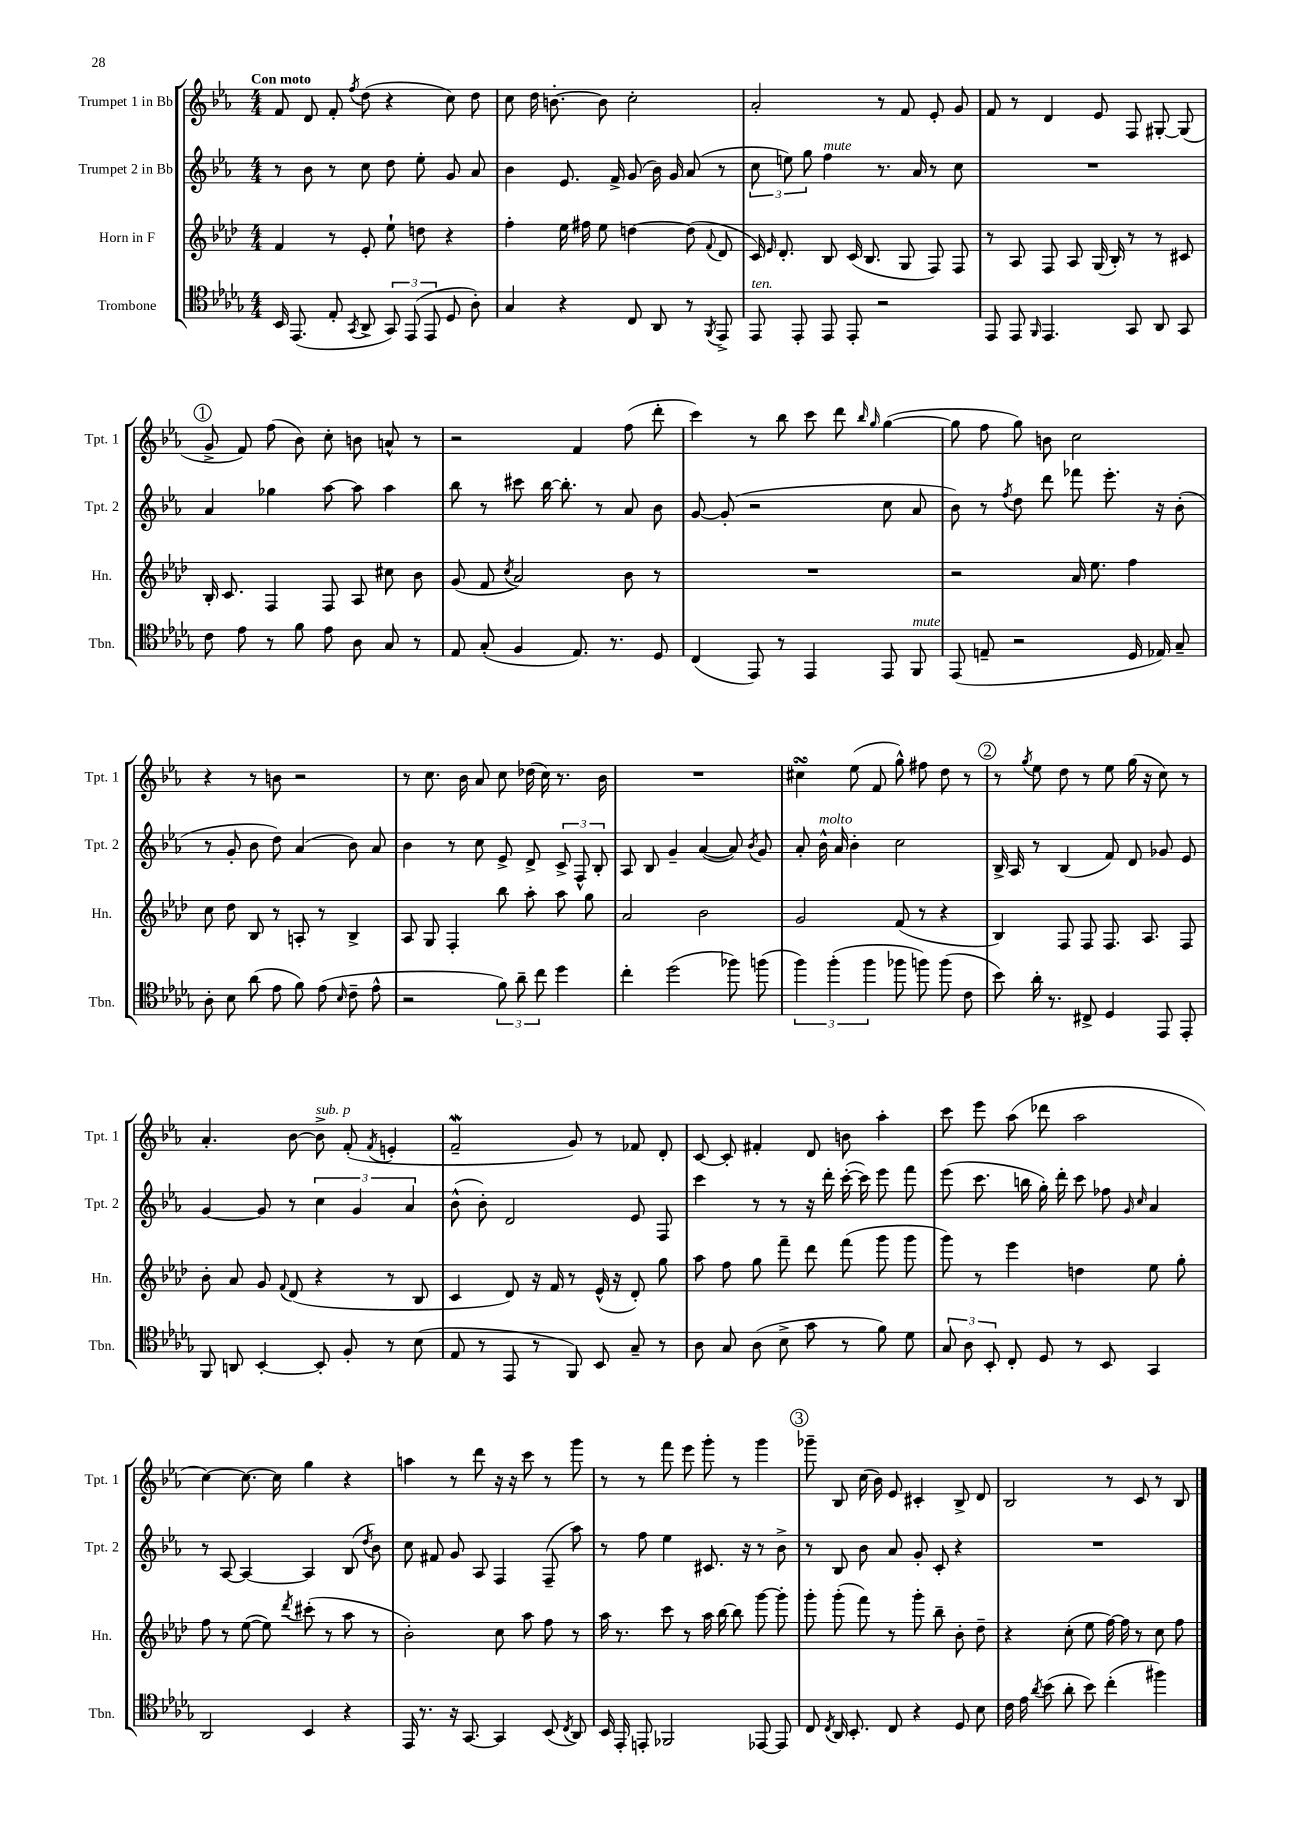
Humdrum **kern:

**kern	**kern	**kern	**kern
*part4	*part3	*part2	*part1
*staff4	*staff3	*staff2	*staff1
*I"Trombone	*I"Horn in F	*I"Trumpet 2 in Bb	*I"Trumpet 1 in Bb
*I'Tbn.	*I'Hn.	*I'Tpt. 2	*I'Tpt. 1
*clefC4	*clefG2	*clefG2	*clefG2
*k[b-e-a-d-g-]	*k[b-e-a-d-]	*k[b-e-a-]	*k[b-e-a-]
*M4/4	*M4/4	*M4/4	*M4/4
=1	=1	=1	=1
!	!	!	!LO:TX:a:B:t=Con moto
16BB-/	4f/	8r	8f/
(8.EE-/	.	.	.
.	.	8b-\	8d/
8E-'/	8r	8r	8f'/
8qGG-/	.	.	8qff/
8AA-^/	8e-'/	8cc\	(8dd\
12GG-/)	8ee-`\	8dd\	4r
(12EE-/	.	.	.
.	8ddn\	8ee-'\	.
12EE-/	.	.	.
8D-/	4r	8g/	8cc\)
8A-'\)	.	8a-/	8dd\
=2	=2	=2	=2
4G-/	4ff'\	4b-\	8cc\
.	.	.	16dd\
.	.	.	[8.bn'\
4r	16ee-\	8.e-/	.
.	16ff#X\	.	.
.	8ee-\	.	8b\]
.	.	16f^/	.
8C/	[4ddn\	(8g/	2cc'\
8AA-/	.	16b-\)	.
.	.	16g/	.
8r	(8dd\]	(8a-/	.
8qFF/	8qqf/	.	.
8EE-^/	8d-/	8r	.
=3	=3	=3	=3
!LO:TX:a:i:t=ten.	!	!	!
8EE-/	16c/)	12cc\	2a-'/
.	16qqe-/	.	.
.	8.d-'/	.	.
.	.	12een\)	.
8EE-'/	.	.	.
.	.	12gg\	.
!	!	!LO:TX:a:i:t=mute	!
8EE-/	8B-/	4ff\	.
8EE-'/	(16c/	.	.
.	8.B-/	.	.
2r	.	8.r	8r
.	8G/	.	8f/
.	.	16a-/	.
.	8F/)	8r	8e-'/
.	8F/	8cc\	8g/
=4	=4	=4	=4
8EE-/	8r	1r	8f/
8EE-/	8A-/	.	8r
16qqFF/	.	.	.
4.EE-/	8F/	.	4d/
.	8A-/	.	.
.	(16G/	.	8e-/
.	16B-'/)	.	.
8GG-/	8r	.	8F/
8AA-/	8r	.	[8G#X'/
8GG-/	8c#X/	.	(8G#/]
!!LO:LB:g=z
!!LO:REH:place=s1:t=1
=5	=5	=5	=5
8c\	16B-'/	4a-/	8g^/
.	8.c/	.	.
8e-\	.	.	8f/)
8r	4F/	4gg-X\	(8ff\
8f\	.	.	8b-\)
8e-\	8F/	[8aa-\	8cc'\
8A-\	8A-/	8aa-\]	8bn\
8G-/	8cc#X\	4aa-\	8an^^/
8r	8b-\	.	8r
=6	=6	=6	=6
8E-/	(8g/	8bb-\	2r
(8G-'/	8f/	8r	.
.	8qcc/	.	.
4F/	2a-/)	8ccc#X\	.
.	.	[16bb-\	.
.	.	8.bb-'\]	.
8.E-/)	.	.	4f/
.	.	8r	.
8.r	.	.	.
.	8b-\	8a-/	(8ff\
8D-/	8r	8b-\	8ddd'\
=7	=7	=7	=7
(4C/	1r	[8g/	4ccc\)
.	.	(8g'/]	.
8EE-/)	.	2r	8r
8r	.	.	8bb-\
4EE-/	.	.	8ccc\
.	.	.	8ddd\
.	.	.	16qqbb-/
.	.	.	16qqgg/
8EE-/	.	8cc\	([4gg\
!LO:TX:a:i:t=mute	!	!	!
8FF/	.	8a-/	.
=8	=8	=8	=8
(8EE-/	2r	8b-\)	8gg\]
8En~/	.	8r	8ff\
.	.	8qff/	.
2r	.	8dd\	8gg\)
.	.	8ddd\	8bn\
.	16a-/	8fff-X\	2cc\
.	8.ee-\	.	.
.	.	8.eee-'\	.
16D-/	4ff\	.	.
16E-X/)	.	16r	.
8G-~/	.	(8b-'\	.
!!LO:LB:g=z
=9	=9	=9	=9
8A-'\	8cc\	8r	4r
8B-\	8dd-\	8g'/	.
(8a-\	8B-/	8b-\	8r
8e-\	8r	8dd\)	8bn\
8f\)	8An'/	(4a-/	2r
(8e-\	8r	.	.
16qqB-/	.	.	.
8c~\	4B-^/	8b-\)	.
8e-^^\	.	8a-/	.
=10	=10	=10	=10
2r	8A-/	4b-\	8r
.	8G/	.	8.cc\
.	4F'/	8r	.
.	.	.	16b-\
.	.	8cc\	8a-/
12f\)	8bb-\	8e-^/	8cc\
12a-~\	.	.	.
.	8aa-'\	8d^/	(16dd-X\
12cc\	.	.	.
.	.	.	16cc\)
4dd-\	8aa-\	12c^/	8.r
.	.	12F^^/	.
.	8gg\	.	.
.	.	12B-'/	.
.	.	.	16b-\
=11	=11	=11	=11
4cc'\	2a-/	8A-/	1r
.	.	8B-/	.
(2dd-\	.	4g~/	.
.	2b-\	([4a-/	.
8ff-X\)	.	8a-/])	.
.	.	8qb-/	.
(8ffn\	.	8g/	.
=12	=12	=12	=12
6ff\)	2g/	8a-'/	4cc#XsSsS\
!	!	!LO:TX:a:i:t=molto	!
.	.	16b-^^\	.
(6ff'\	.	.	.
.	.	16a-/	.
.	.	4b-'\	(8ee-\
6ff\	.	.	.
.	.	.	8f/
8ff-X\	(8f/	2cc\	8gg^^\)
8ffn\)	8r	.	8ff#X\
(8ff\	4r	.	8dd\
8c\	.	.	8r
!!LO:REH:place=s1:t=2
=13	=13	=13	=13
8b-\)	4B-/)	16B-^/	8r
.	.	16A-/	.
.	.	.	8qgg/
16a-'\	.	8r	8ee-\
8.r	.	.	.
.	8F/	(4B-/	8dd\
8C#X^/	8F/	.	8r
4D-/	8.F/	8f/)	8ee-\
.	.	8d/	(16gg\
.	8.A-/	.	16r
8EE-/	.	8g-X/	8cc\)
8EE-'/	8F/	8e-/	8r
!!LO:LB:g=z
=14	=14	=14	=14
8FF/	8b-'\	[4g/	4.a-'/
8AAn/	8a-/	.	.
[4BB-'/	8g/	8g/]	.
.	8qqf/	.	.
.	(8d-/	8r	[8b-\
!	!	!	!LO:TX:a:i:t=sub. p
8BB-'/]	4r	6cc\	8b-^\]
8F'/	.	.	(8f'/
.	.	6g/	.
.	.	.	8qf/
8r	8r	.	4en'/
.	.	6a-/	.
(8B-\	8B-/	.	.
=15	=15	=15	=15
8E-/	4c/	(8b-^^\	2fW~/
8r	.	8b-'\)	.
8EE-/	8d-/)	2d/	.
8r	16r	.	.
.	16f/	.	.
8FF/)	8r	.	8g/)
8BB-/	(16e-^^/	.	8r
.	16r	.	.
8G-~/	8d-'/)	8e-/	8f-X/
8r	8gg\	8F/	8d'/
=16	=16	=16	=16
8A-\	8aa-\	4ccc\	[8c/
8G-/	8ff\	.	8c'/]
(8A-\	8gg\	8r	4f#X'/
8B-^\	8fff~\	8r	.
8g-\	8ddd-\	16r	8d/
.	.	16ddd'\	.
8r	(8fff\	([16ccc'\	8bn\
.	.	16ccc\])	.
8f\)	8ggg\	8eee-\	4aa-'\
8d-\	8ggg\	8fff\	.
=17	=17	=17	=17
12G-/	8ggg\)	(8eee-\	8ccc\
12A-\	.	.	.
.	8r	8.ccc\	8eee-\
12BB-'/	.	.	.
8C'/	4eee-\	.	(8aa-\
.	.	16bbn\	.
8D-/	.	16gg'\)	8ddd-X\
.	.	16ddd'\	.
8r	4ddn\	8ccc\	2aa-\
8BB-/	.	8ff-X\	.
.	.	16qqg/	.
.	.	16qqcc/	.
4GG-/	8ee-\	4a-/	.
.	8gg'\	.	.
!!LO:LB:g=z
=18	=18	=18	=18
2AA-/	8ff\	8r	[4cc\)
.	8r	[8A-/	.
.	([8ee-\	4A-/_	8.cc\_
.	8ee-\])	.	.
.	.	.	16cc\]
.	8qddd-/	.	.
4BB-/	(8ccc#X'\	4A-/]	4gg\
.	8r	.	.
4r	8aa-\	(8B-/	4r
.	.	8qdd/	.
.	8r	8b-\)	.
=19	=19	=19	=19
16EE-/	2b-'\)	8cc\	4aan\
8.r	.	.	.
.	.	8f#X/	.
16r	.	8g/	8r
[8.GG-/	.	.	.
.	.	8A-/	8ddd\
4GG-/]	8cc\	4F/	16r
.	.	.	16r
.	8aa-\	.	8ccc\
(8BB-/	8ff\	(8F~/	8r
8qC/	.	.	.
8AA-/)	8r	8aa-\)	8ggg\
=20	=20	=20	=20
16BB-/	16aa-\	8r	8r
16EE-'/	8.r	.	.
8EEn'/	.	8ff\	8r
2FF-X/	8ccc\	4ee-\	8fff\
.	8r	.	8eee-\
.	16aa-\	8.c#X/	8ggg'\
.	[16bb-\	.	.
.	8bb-\]	.	8r
.	.	16r	.
[8EE-X/	[8ggg\	8r	4ggg\
8EE-/]	8ggg'\]	8b-^\	.
!!LO:REH:place=s1:t=3
=21	=21	=21	=21
8C/	8ggg'\	8r	8ggg-X~\
8qC/	.	.	.
16AA-/	(8ggg'\	8B-/	8B-/
8.BB-'/	.	.	.
.	8fff\)	8b-\	(16cc\
.	.	.	16b-\)
8C/	8r	8a-/	8e-/
4r	8ggg'\	8g'/	4c#X'/
.	8bb-~\	8c'/	.
8D-/	8b-'\	4r	8B-^/
8B-\	8dd-~\	.	8d/
=22	=22	=22	=22
16c\	4r	1r	2B-/
16e-\	.	.	.
8qa-/	.	.	.
(8b-\	.	.	.
8a-'\	(8cc'\	.	.
8b-\)	8ee-\	.	.
(4cc'\	[16ff\)	.	8r
.	16ff\]	.	.
.	8r	.	8c/
4ff#X\)	8cc\	.	8r
.	8ff\	.	8B-/
==	==	==	==
*-	*-	*-	*-
